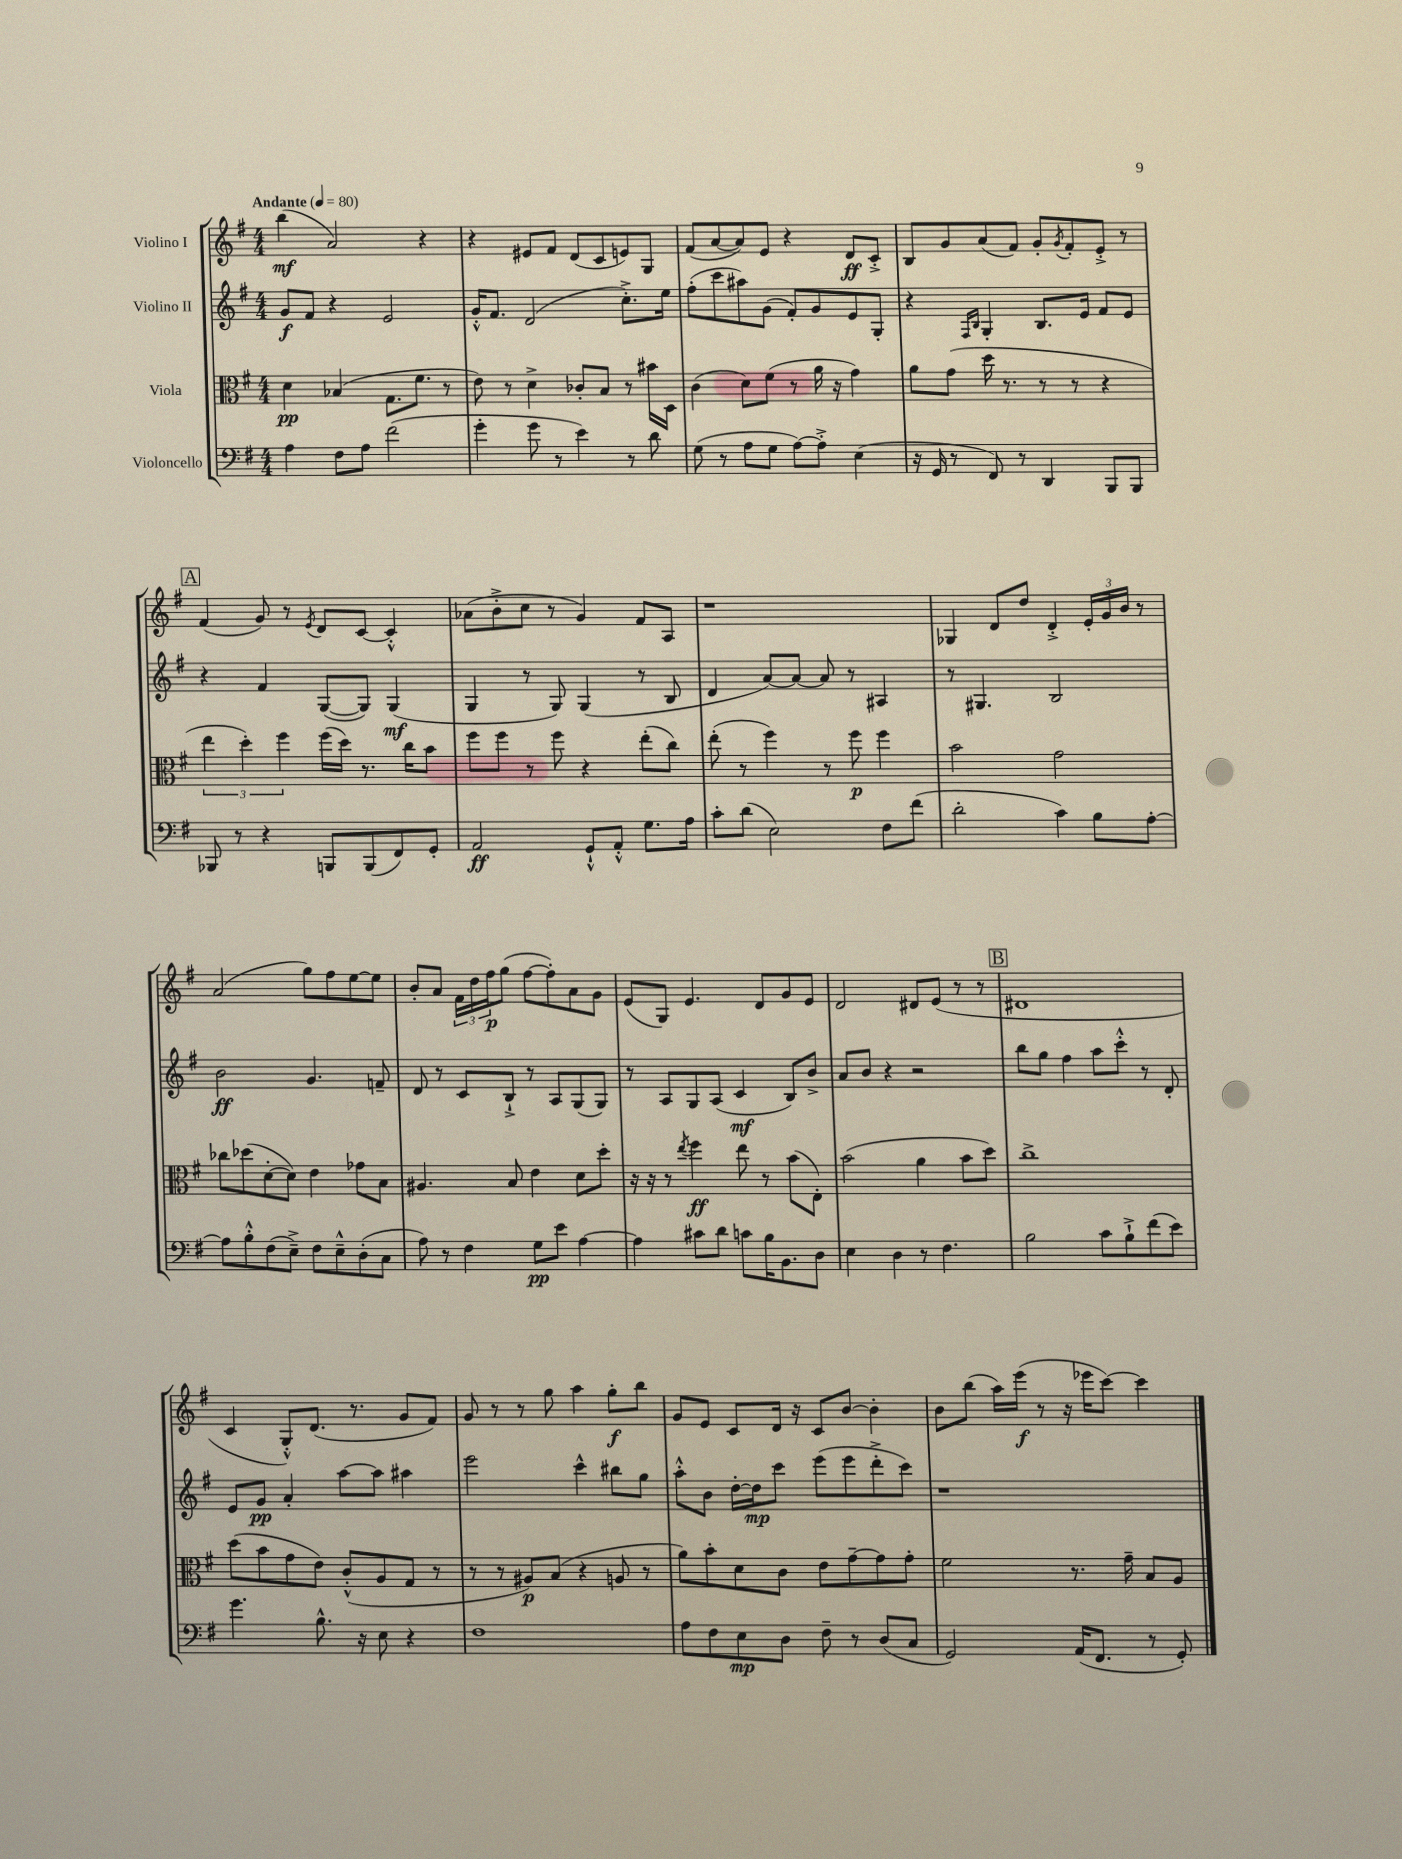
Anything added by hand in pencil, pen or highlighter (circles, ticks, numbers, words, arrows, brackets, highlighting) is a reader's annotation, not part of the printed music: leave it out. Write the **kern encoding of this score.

**kern	**dynam	**kern	**dynam	**kern	**dynam	**kern	**dynam
*part4	*part4	*part3	*part3	*part2	*part2	*part1	*part1
*staff4	*staff4	*staff3	*staff3	*staff2	*staff2	*staff1	*staff1
*I"Violoncello	*	*I"Viola	*	*I"Violino II	*	*I"Violino I	*
*clefF4	*	*clefC3	*	*clefG2	*	*clefG2	*
*k[f#]	*	*k[f#]	*	*k[f#]	*	*k[f#]	*
*M4/4	*	*M4/4	*	*M4/4	*	*M4/4	*
*MM80	*	*MM80	*	*MM80	*	*MM80	*
=1	=1	=1	=1	=1	=1	=1	=1
!	!	!	!	!	!	!LO:TX:a:B:t=Andante	!
4A\	.	4d\	pp	8g/L	f	(4bb\	mf
.	.	.	.	8f#/J	.	.	.
8F#\L	.	(4B-X/	.	4r	.	2a/)	.
8A\J	.	.	.	.	.	.	.
(2f#\	.	8.G\L	.	2e/	.	.	.
.	.	8.f#\J	.	.	.	.	.
.	.	.	.	.	.	4r	.
.	.	8r	.	.	.	.	.
=2	=2	=2	=2	=2	=2	=2	=2
4g'\	.	8e\)	.	16g'^^/KL	.	4r	.
.	.	.	.	8.f#/J	.	.	.
.	.	8r	.	.	.	.	.
8g\	.	4d^\	.	(2d/	.	8e#X/L	.
8r	.	.	.	.	.	8f#/J	.
4e\)	.	8c-X'/L	.	.	.	(8d/L	.
.	.	8B/J	.	.	.	8c/	.
8r	.	8r	.	8.cc'^\L)	.	8en/)	.
8d\	.	16b#X\LL	.	.	.	8G/J	.
.	.	16D\JJ	.	16ee\Jk	.	.	.
=3	=3	=3	=3	=3	=3	=3	=3
(8G\	.	(4c\	.	(8ff#'\L	.	(8f#/L	.
8r	.	.	.	8ccc\	.	[8a/	.
8A\L	.	8d\L)	.	8aa#X\)	.	8a/])	.
8G\J	.	(8f#\J	.	(8g\J	.	8e/J	.
[8A\L)	.	8r	.	8f#'/L)	.	4r	.
8A'^\J]	.	16a\	.	8g/	.	.	.
.	.	16r	.	.	.	.	.
(4E\	.	4g\)	.	8e/	.	8d/L	ff
.	.	.	.	8G'/J	.	8c'^/J	.
=4	=4	=4	=4	=4	=4	=4	=4
16r	.	8a\L	.	4r	.	8B/L	.
16GG/	.	.	.	.	.	.	.
8r	.	(8g\J	.	.	.	8g/	.
.	.	.	.	16qqF#/LL	.	.	.
.	.	.	.	16qqB/JJ	.	.	.
8FF#/)	.	16dd\	.	4G'/	.	(8a/	.
.	.	8.r	.	.	.	.	.
8r	.	.	.	.	.	8f#/J)	.
4DD/	.	8r	.	8.B/L	.	8g'/L	.
.	.	.	.	.	.	8qg/	.
.	.	8r	.	.	.	8f#'/	.
.	.	.	.	16e/Jk	.	.	.
8BBB/L	.	4r	.	8f#/L	.	8e'^/J	.
8BBB/J	.	.	.	8e/J	.	8r	.
!!LO:LB:g=z
!!LO:REH:place=s1:t=A
=5	=5	=5	=5	=5	=5	=5	=5
8BBB-X/	.	6ee\	.	4r	.	(4f#/	.
8r	.	.	.	.	.	.	.
.	.	6dd'\)	.	.	.	.	.
4r	.	.	.	4f#/	.	8g/)	.
.	.	6ff#\	.	.	.	.	.
.	.	.	.	.	.	8r	.
.	.	.	.	.	.	8qe/	.
8BBBn/L	.	(16ff#\LL	.	([8G/L	.	8d/L	.
.	.	16dd\JJ)	.	.	.	.	.
(8BBB/	.	8.r	.	8G/J])	.	[8c/J	.
8FF#/)	.	.	.	(4G/	mf	4c'^^/]	.
.	.	16cc\KL	.	.	.	.	.
8GG'/J	.	8b\J	.	.	.	.	.
=6	=6	=6	=6	=6	=6	=6	=6
2AA/	ff	8ff#\L	.	4G/	.	(8a-X\L	.
.	.	8ff#\J	.	.	.	8b'^\	.
.	.	8r	.	8r	.	8cc\J	.
.	.	8ff#\	.	8G/)	.	8r	.
8GG`^^/L	.	4r	.	(4G/	.	4g/)	.
8AA'^^/J	.	.	.	.	.	.	.
8.G\L	.	(8ee'\L	.	8r	.	8f#/L	.
.	.	8cc\J)	.	8B/	.	8A/J	.
16A\Jk	.	.	.	.	.	.	.
=7	=7	=7	=7	=7	=7	=7	=7
8c'\L	.	(8ee'\	.	4d/	.	1r	.
(8d\J	.	8r	.	.	.	.	.
2E\)	.	4ff#\)	.	[8a/L)	.	.	.
.	.	.	.	8a/J_	.	.	.
.	.	8r	.	8a/]	.	.	.
.	.	8ff#\	p	8r	.	.	.
8F#\L	.	4ff#\	.	4A#X/	.	.	.
(8f#\J	.	.	.	.	.	.	.
=8	=8	=8	=8	=8	=8	=8	=8
2d'\	.	2b\	.	8r	.	4G-X/	.
.	.	.	.	4.G#X/	.	.	.
.	.	.	.	.	.	8d/L	.
.	.	.	.	.	.	8dd/J	.
4c\)	.	2g\	.	2B/	.	4d'^/	.
8B\L	.	.	.	.	.	24e'/LL	.
.	.	.	.	.	.	24g/	.
.	.	.	.	.	.	24b/JJ	.
[8A'\J	.	.	.	.	.	8r	.
!!LO:LB:g=z
=9	=9	=9	=9	=9	=9	=9	=9
8A\L]	.	8cc-X\L	.	2b\	ff	(2a/	.
8B'^^\	.	(8dd-X\	.	.	.	.	.
(8F#\	.	[8d'\	.	.	.	.	.
8E~^\J)	.	8d\J])	.	.	.	.	.
8F#\L	.	4e\	.	4.g/	.	8gg\L)	.
8E~^^\	.	.	.	.	.	8ff#\	.
(8D'\	.	8g-X\L	.	.	.	[8ee\	.
8C\J	.	8B\J	.	8fn~/	.	8ee\J]	.
=10	=10	=10	=10	=10	=10	=10	=10
8A\)	.	4.A#X/	.	8d/	.	8b'/L	.
8r	.	.	.	8r	.	8a/J	.
4F#\	.	.	.	8c/L	.	24f#\LL	.
.	.	.	.	.	.	24dd\	.
.	.	.	.	.	.	24ff#\J	p
.	.	8B/	.	8B`^/J	.	(8gg\J	.
8G\L	pp	4e\	.	8r	.	[8ff#\L	.
8e\J	.	.	.	8A/L	.	8ff#'\])	.
[4A\	.	8d\L	.	(8G/	.	8a\	.
.	.	8dd'\J	.	8G/J)	.	8g\J	.
=11	=11	=11	=11	=11	=11	=11	=11
4A\]	.	16r	.	8r	.	(8e/L	.
.	.	16r	.	.	.	.	.
.	.	8r	.	8A/L	.	8G/J)	.
.	.	8qee/	.	.	.	.	.
8c#X\L	.	4ff#\	ff	8G/	.	4.e/	.
8d\J	.	.	.	(8A/J	.	.	.
8cn\L	.	8ee\	.	4c/	mf	.	.
16B\K	.	8r	.	.	.	8d/L	.
8.BB\	.	.	.	.	.	.	.
.	.	(8b\L	.	8B/L)	.	8g/	.
8D\J	.	8E'\J)	.	8b^/J	.	8e/J	.
=12	=12	=12	=12	=12	=12	=12	=12
4E\	.	(2b\	.	8a/L	.	2d/	.
.	.	.	.	8b/J	.	.	.
4D\	.	.	.	4r	.	.	.
8r	.	4a\	.	2r	.	8d#X/L	.
4.F#\	.	.	.	.	.	(8e/J	.
.	.	8b\L	.	.	.	8r	.
.	.	8dd\J)	.	.	.	8r	.
!!LO:REH:place=s1:t=B
=13	=13	=13	=13	=13	=13	=13	=13
2B\	.	1cc^	.	8bb\L	.	1d#X	.
.	.	.	.	8gg\J	.	.	.
.	.	.	.	4ff#\	.	.	.
8c\L	.	.	.	8aa\L	.	.	.
8B`^\	.	.	.	8ccc'^^\J	.	.	.
(8f#\	.	.	.	8r	.	.	.
8e\J)	.	.	.	8d'/	.	.	.
!!LO:LB:g=z
=14	=14	=14	=14	=14	=14	=14	=14
4.g\	.	(8dd\L	.	8e/L	.	4c/	.
.	.	8b\	.	8g/J	pp	.	.
.	.	8g\	.	4a'/	.	8G'^^/L)	.
8.B^^\	.	8e\J)	.	.	.	(8.d/J	.
.	.	(8c'^^/L	.	[8aa\L	.	.	.
16r	.	.	.	.	.	8.r	.
8E\	.	8A/	.	8aa\J]	.	.	.
4r	.	8G/J	.	4aa#X\	.	8g/L	.
.	.	8r	.	.	.	8f#/J)	.
=15	=15	=15	=15	=15	=15	=15	=15
1F#	.	8r	.	2eee\	.	8g/	.
.	.	8r	.	.	.	8r	.
.	.	8A#X/L)	p	.	.	8r	.
.	.	(8B/J	.	.	.	8gg\	.
.	.	4r	.	4ccc^^\	.	4aa\	.
.	.	8An/	.	8bb#X\L	.	8gg'\L	f
.	.	8r	.	8gg\J	.	8bb\J	.
=16	=16	=16	=16	=16	=16	=16	=16
8A\L	.	8a\L)	.	8aa'^^\L	.	8g/L	.
8F#\	.	8b'\	.	8b\J	.	8e/J	.
8E\	mp	8d\	.	[16dd'\LL	.	8c/L	.
.	.	.	.	16dd\J]	mp	.	.
8D\J	.	8c\J	.	8ccc\J	.	16d/Jk	.
.	.	.	.	.	.	16r	.
8F#~\	.	8e\L	.	(8eee\L	.	8c/L	.
8r	.	[8g~\	.	8eee\	.	[8b/J	.
(8D/L	.	8g\]	.	8ddd'^\	.	4b'\]	.
8C/J	.	8g'\J	.	8ccc\J)	.	.	.
=17	=17	=17	=17	=17	=17	=17	=17
2GG/)	.	2f#\	.	1r	.	8b\L	.
.	.	.	.	.	.	(8bb\J	.
.	.	.	.	.	.	16aa\LL)	.
.	.	.	.	.	.	(16eee\JJ	f
.	.	.	.	.	.	8r	.
(16AA/KL	.	8.r	.	.	.	16r	.
8.FF#/J	.	.	.	.	.	16eee-X\KL	.
.	.	.	.	.	.	[8ccc\J)	.
.	.	16g~\	.	.	.	.	.
8r	.	8B/L	.	.	.	4ccc\]	.
8GG'/)	.	8A/J	.	.	.	.	.
==	==	==	==	==	==	==	==
*-	*-	*-	*-	*-	*-	*-	*-
